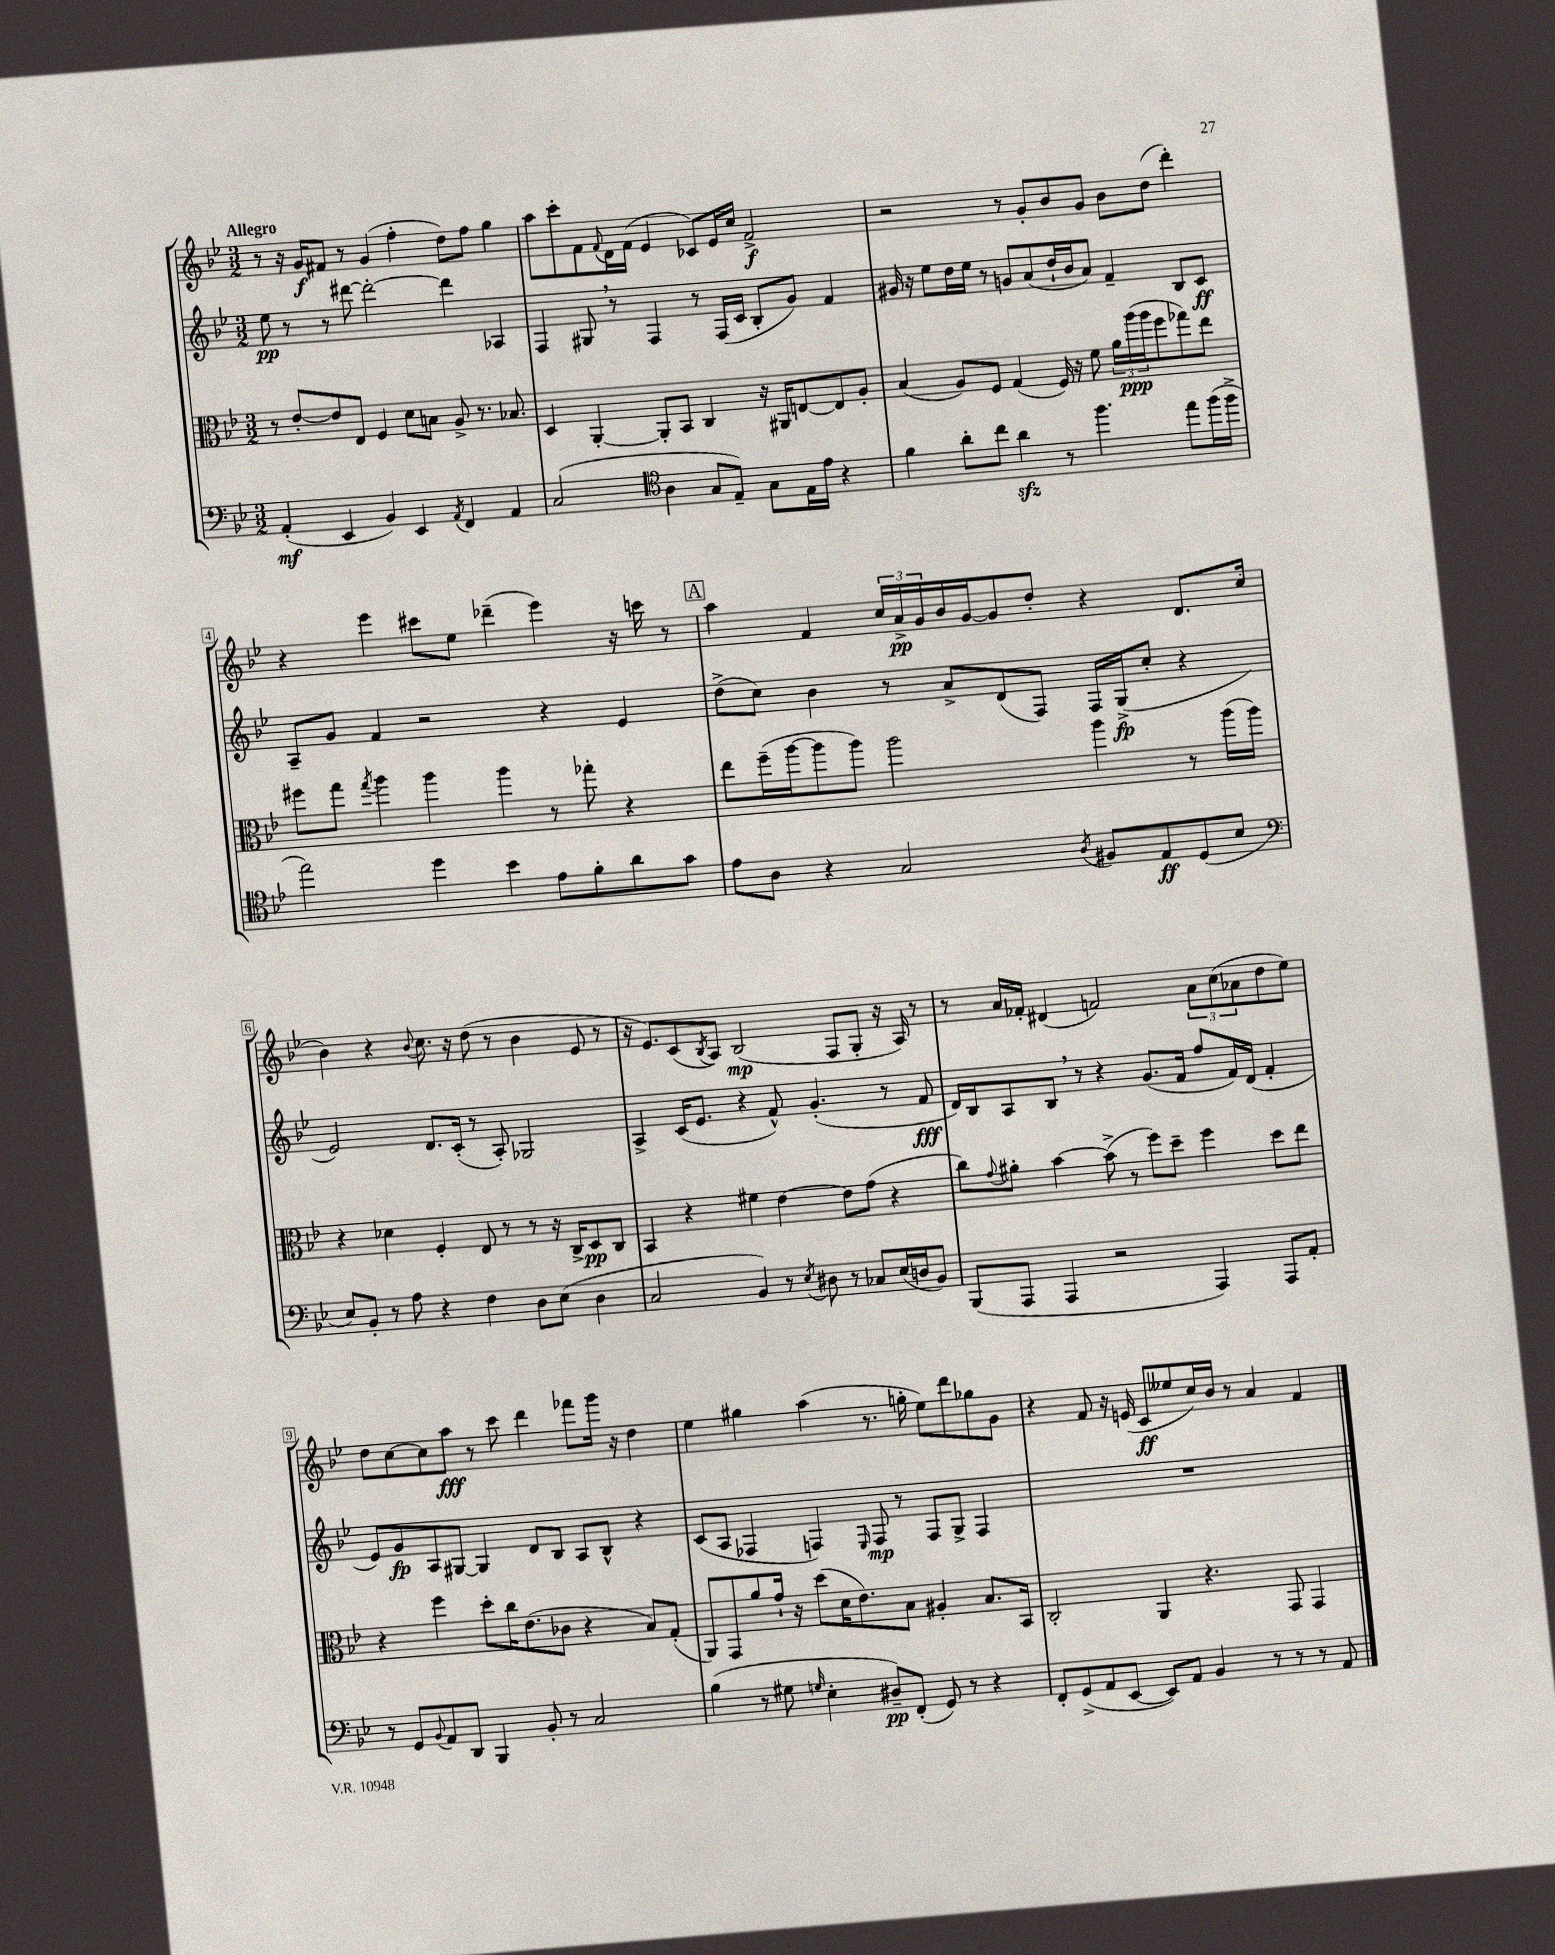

**kern	**kern	**kern	**kern
*staff4	*staff3	*staff2	*staff1
*clefF4	*clefC3	*clefG2	*clefG2
*k[b-e-]	*k[b-e-]	*k[b-e-]	*k[b-e-]
*M3/2	*M3/2	*M3/2	*M3/2
(4AA'/	8r	8ee-\	8r
.	[8e-'/L	8r	16r
.	.	.	16g/LK
4EE-/	8e-/]	8r	8f#/J
.	8E-/J	[8ddd#\	8r
4BB-/)	4F/	2ddd#'\_	(4g/
4EE-/	8d\L	.	4ff'\
.	8B\J	.	.
8qAA/	.	.	.
4FF/	8A^/	4ddd#\]	8dd\L)
.	8.r	.	8ff\J
4AA/	.	4A-/	4gg\
.	8.B-/	.	.
=	=	=	=
(2C/	4D/	4F/	8aa\L
.	.	.	8ccc'\
.	[4AA'/	8G#/	8f\
.	.	.	8qqf/
.	.	8r	16d\L
.	.	.	(16f\JJ
*clefC4	*	*	*
4A\	8AA'/]L	4F/	4e-/
.	8BB-/J	.	.
8G/L	4C/	8r	8c-/L)
8E-~/J)	.	(16F/LL	16e-/L
.	.	16c/JJ	16cc/JJ
8G\L	16r	8B-'/L	2f^/
.	16AA#/LK	.	.
16E-\L	[8E/	8g/J)	.
16e-\JJ	.	.	.
4r	8E/]	4f/	.
.	8A'/J	.	.
=	=	=	=
4f\	(4B-/	16g#/	2r
.	.	16r	.
.	.	8ee-\L	.
8a'\L	8A/L)	16dd\L	.
.	.	16ee-\JJ	.
8cc\J	8F/J	8r	.
4a\	(4G/	8g/L	8r
.	.	(8a/	8g'/L
8r	16F/)	16dd`/L	8b-/
.	16r	16b-/J	.
4.ff\	8f\	8a/J)	8g/J
.	24a\LL	4f~/	8b-\L
.	(24aa\	.	.
.	24aa\J	.	.
.	8ff\	.	(8dd\J
8ee-\L	8gg-\)	8B-/L	4ddd'\)
(16ff\L	8ee-\J	8c/J	.
16ff^\JJ	.	.	.
=	=	=	=
2ee-\)	8ff#\L	8A~/L	4r
.	8gg\J	8g/J	.
.	8qgg/	.	.
.	4aa\	4f/	4eee-\
4dd\	4aa\	2r	8ccc#\L
.	.	.	8ee-\J
4b-\	4aa\	.	(4ddd-~\
8e-\L	8r	4r	4eee-\)
8f'\	8gg-'\	.	.
8a\	4r	4e-/	16r
.	.	.	16ccc\
8g\J	.	.	8r
=	=	=	=
8e-\L	8ee-\L	(8dd^\L	4aa\
8A\J	(16ff~\L	8cc\J)	.
.	[16aa\J	.	.
4r	8aa\]	4b-\	4f/
.	8aa\J)	.	.
2G/	2aa\	8r	24cc/LL
.	.	.	24a^/
.	.	.	24g/
.	.	8a^/L	16b-/
.	.	.	[16g/J
.	.	(8d/	8g/]
.	.	8F/J)	8dd'/J
8qA/	.	.	.
8F#/L	4aa\	16F/LL	4r
.	.	(16G^/J	.
8E-/	.	8cc'/J	.
(8D/	8r	4r	8.d/L
8B-/J	(16aa\LL	.	.
.	16aa\JJ)	.	(16cc/Jk
=	=	=	=
*clefF4	*	*	*
8E-/L)	4r	2e-/)	4b-\)
8BB-'/J	.	.	.
8r	4d-\	.	4r
8A\	.	.	.
.	.	.	8qqb-/
4r	4F'/	8.d/L	8.cc\
.	.	(16c'/Jk	16r
4F\	8E-/	8r	(8dd\
.	8r	8A'/)	8r
8D\L	8r	2G-/	4b-\
(8E-\J	16r	.	.
.	16C^/LK	.	.
4D\	8D/	.	8e-/
.	8C/J	.	8r
=	=	=	=
2C/	4BB-/	4A^/	16r
.	.	.	8.e-/L)
.	4r	(16c/LK	(8c/
.	.	8.e-/J	.
.	.	.	8qB-/
.	.	.	8A/J)
4BB-/)	4f#\	4r	(2B-/
8r	[4e-\	8f^^/)	.
8qE-/	.	.	.
8D#\	.	(4.g'/	.
8r	8e-\]L	.	8F/L
8C-/L	(8g\J	.	8G'/J
(16E-/L	4r	8r	16r
16D/J	.	.	16A/)
8BB-/J)	.	8f/	8r
=	=	=	=
(8BBB-/L	8cc\L)	16d/LL)	8r
.	.	16B-/J	.
.	8qqg/	.	.
8AAA/J	8a#'\J	8A/	16a/LL
.	.	.	16f-'/JJ
4AAA/	[4b-\	8B-/J	(4d#/
.	.	8r	.
2r	(8b-^\]	4r	2f/)
.	8r	.	.
.	8ff\L)	(8.g/L	.
.	8dd~\J	.	.
.	.	16f/Jk	.
4AAA/)	4ff\	8ff/L	12a\L
.	.	.	(12cc\
.	.	16f/L)	.
.	.	.	12a-\
.	.	(16d/JJ	.
8AAA/L	8dd\L	4f'/	8dd\
8AA'/J	8ee-\J	.	8ee-\J)
=	=	=	=
8r	4r	8e-/L)	8dd\L
8GG/L	.	8g/	[8cc\
8qqBB-/	.	.	.
8AA/	4ff\	8A/	8cc\]
8DD/J	.	[8G#/J	8aa\J
4BBB-/	8dd'\L	4G#/]	8r
.	16cc\K	.	8ccc\
.	(8.e-\	.	.
8BB-'/	.	8d/L	4ddd\
8r	8c-\J	8B-/J	.
2C/	4r	8A/L	8fff-\L
.	.	8B-^^/J	16ggg\Jk
.	.	.	16r
.	8B-/L)	4r	4dd\
.	(8G'/J	.	.
=	=	=	=
(4B-\	8AA/L)	(8c/L	4ee-\
.	8GG/	8A/J	.
8r	8a/	4F-/	4gg#\
8G#\	16g`/Jk	.	.
.	16r	.	.
16qqG/	.	.	.
4E-'\	(8dd\L	4F/)	(4aa\
.	16d\K	.	.
.	8.e-\)	.	.
.	.	16qqE-/	.
8D#~/L)	.	8F/	8.r
(8FF'/J	8B-\J	8r	.
.	.	.	16gg'\
8GG/)	4A#'/	8F/L	8ee-\L)
8r	.	8G^/J	8ddd\
4r	8.B-/L	4F/	8gg-\
.	.	.	8g\J
.	16BB-/Jk	.	.
=	=	=	=
8FF'/L	2C'/	1.r	4r
(8GG^/	.	.	.
8AA/	.	.	8f/
[8EE-/J	.	.	16r
.	.	.	(16e/
8EE-/]L)	4AA/	.	8c/L
8AA/J	.	.	8ee--/
4BB-/	4.r	.	16cc/L)
.	.	.	16b-/JJ
.	.	.	8r
8r	.	.	4a/
8r	8GG/	.	.
8r	4GG/	.	4f/
8AA/	.	.	.
==	==	==	==
*-	*-	*-	*-
